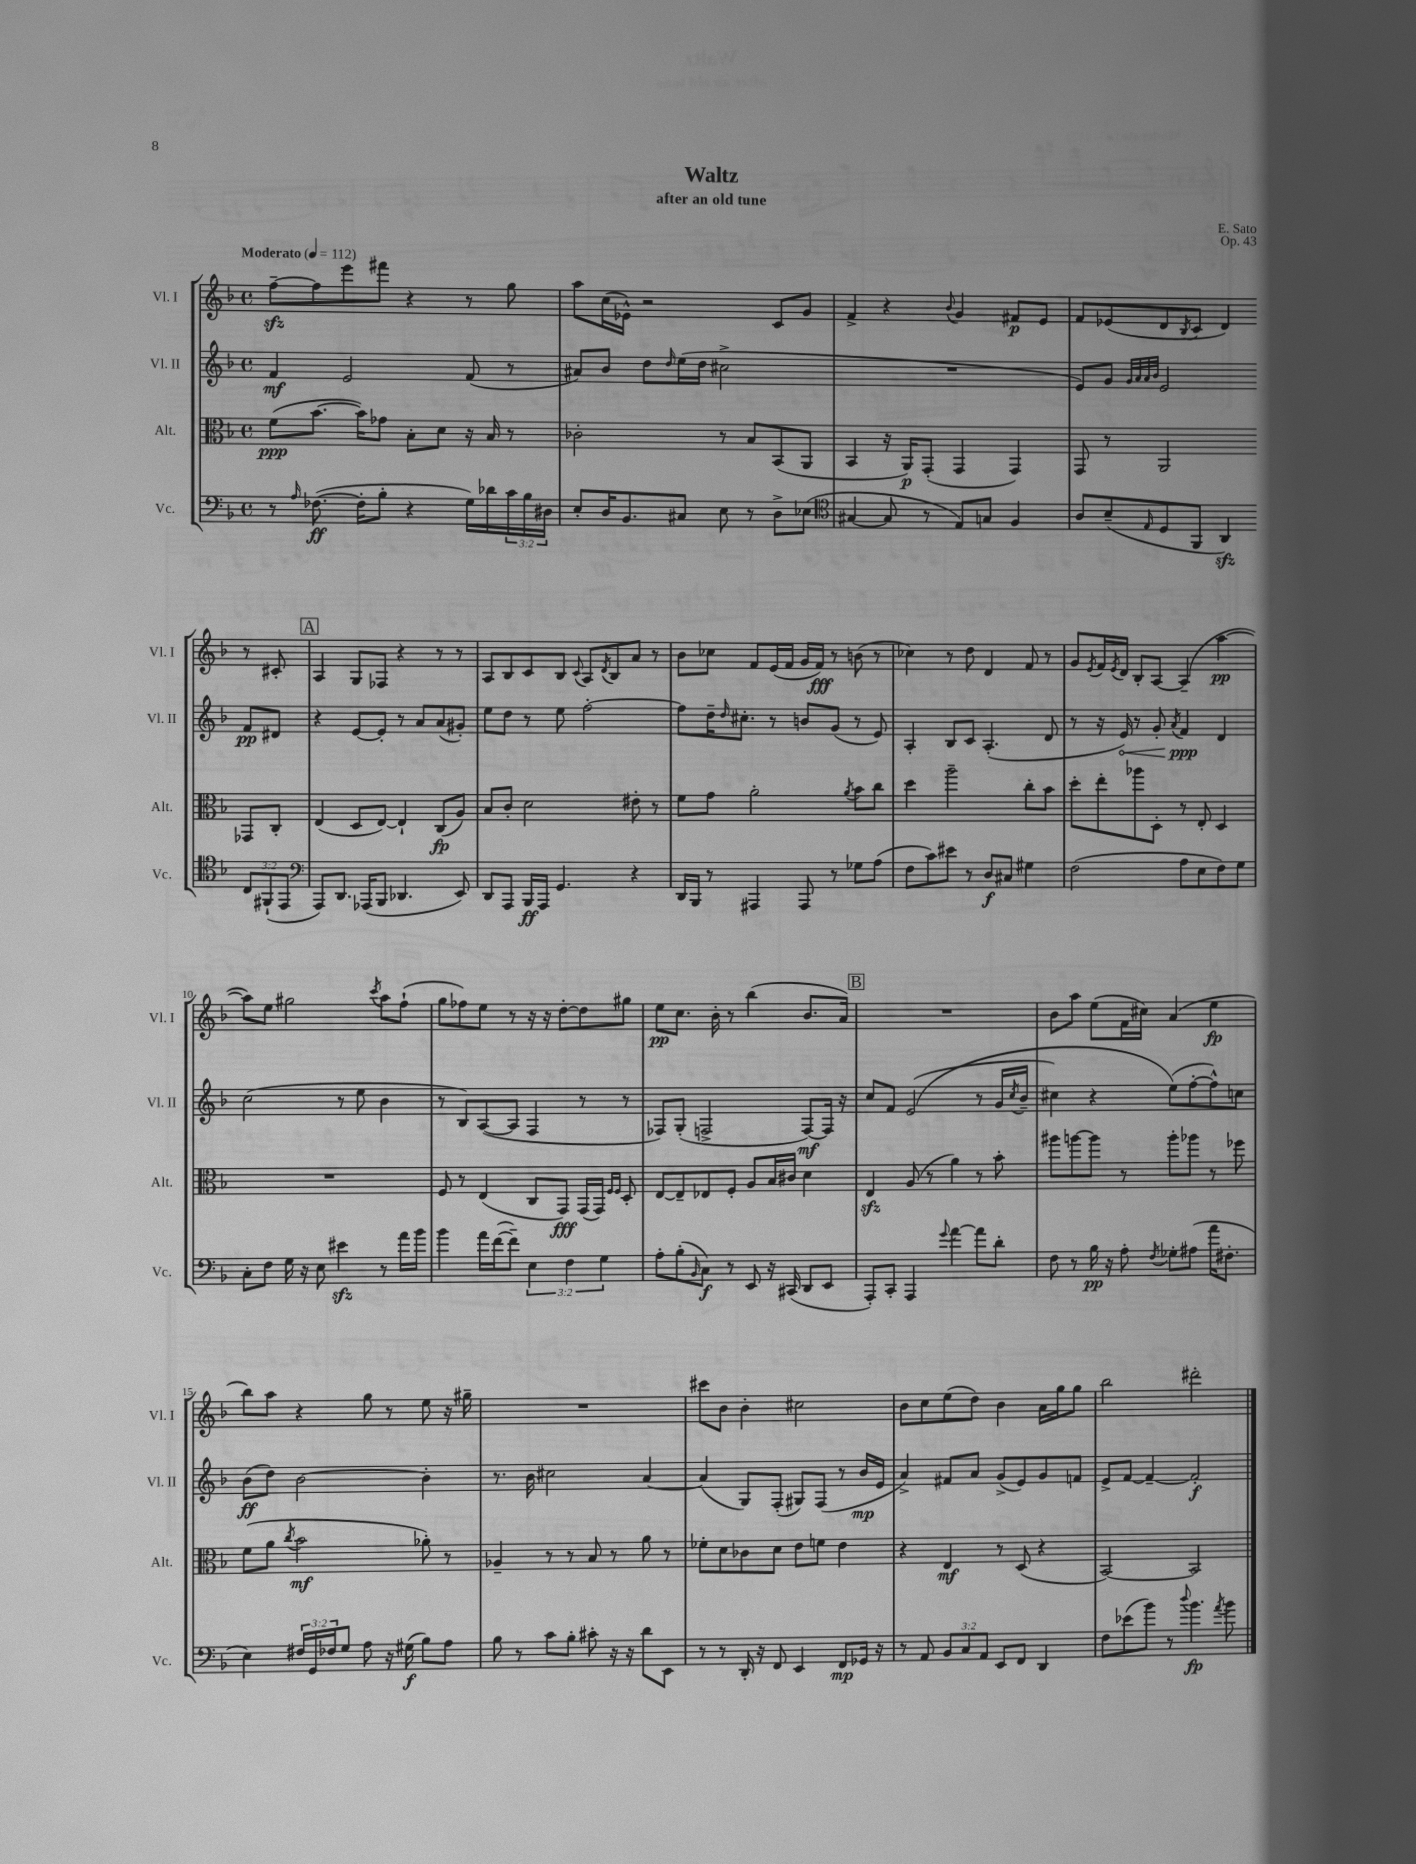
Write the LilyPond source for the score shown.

\header { title = "Waltz" composer = "E. Sato" subtitle = "after an old tune" opus = "Op. 43" }
<<
\new StaffGroup <<
\new Staff = "s0" \with { instrumentName = "Vl. I" shortInstrumentName = "Vl. I" } {
    \clef treble \key f \major \defaultTimeSignature \time 4/4 \tempo "Moderato" 4 = 112
    f''8~--\sfz f''8 e'''8 fis'''8 r4 r8 g''8 |
    a''8 c''16( ees'16-^) r2 c'8 g'8 |
    f'4-> r4 \appoggiatura { bes'8 } g'4 fis'8\p e'8 |
    f'8 ees'8( d'8 \acciaccatura { bes8 } c'8 d'4) r8 cis'8-. |
    \mark \markup { \box "A" } a4 g8 fes8 r4 r8 r8 |
    a8 bes8 c'8 bes8 \appoggiatura { c'8 } a8 \acciaccatura { d'8 } bes8 a'8 r8 |
    bes'8 ces''8 f'8 e'16( f'16 g'16 f'16\fff) r8 b'8( r8 |
    ces''4) r8 d''8 d'4 f'8 r8 |
    g'8 \acciaccatura { e'8 } f'16 \acciaccatura { e'8 } d'16 bes8-. a8~ a4--( a''4~\pp |
    a''8) e''8 gis''2 \acciaccatura { c'''8 } a''8 f''8-!( |
    g''8 fes''8) e''8 r8 r16 r16 d''8~-. d''8 gis''8 |
    e''8\pp c''8. bes'16-. r8 bes''4( bes'8. a'16) |
    \mark \markup { \box "B" } R1 |
    bes'8 a''8 e''8( f'16 cis''16) a'4( e''4\fp |
    bes''8) a''8 r4 g''8 r8 e''8 r16 gis''16-- |
    R1 |
    cis'''8 bes'8 bes'4-. cis''2 |
    bes'8 c''8 e''8( d''8) bes'4 a'16 g''16 g''8 |
    bes''2 dis'''2-. \bar "|." |
}
\new Staff = "s1" \with { instrumentName = "Vl. II" shortInstrumentName = "Vl. II" } {
    \clef treble \key f \major \defaultTimeSignature \time 4/4
    f'4\mf e'2 f'8( r8 |
    ais'8) bes'8 d''8 \grace { d''16 } e''16( d''16 cis''2-> |
    R1 |
    e'8) g'8 \grace { g'32 a'32 a'32 bes'32 } e'2 f'8\pp dis'8 |
    \mark \markup { \box "A" } r4 e'8~ e'8-. r8 a'8 a'8( gis'8-.) |
    e''8 d''8 r8 e''8 f''2~-. |
    f''8 d''16-- \grace { d''16 } cis''8.-. r8 b'8 g'8( r8 e'8) |
    a4-. bes8 c'8 a4.-.( d'8 |
    r8 r16 \once \override Hairpin.circled-tip = ##t e'16\<) r8 g'8-. \acciaccatura { a'8 } f'4\ppp\! d'4 |
    c''2( r8 e''8 bes'4 |
    r8 bes8) a8~( a8 f4 r8 r8 |
    fes8) g8-.( f2-> f8~\mf) f16 r16 |
    \mark \markup { \box "B" } c''8 f'8 e'2(\( r8 g'16 \acciaccatura { c''8 } bes'16-- |
    cis''4) r4 e''8(\) f''8~-. f''8-^) c''8 |
    bes'8\ff( d''8) bes'2~ bes'4-. |
    r8. bes'16 cis''2 a'4~ |
    a'4( g8) f8-.( gis8) f8( r8 bes'16\mp e'16 |
    a'4->) fis'8 a'8 g'8->( e'8) g'8 f'8 |
    e'8-> f'8~ f'4~-- f'2-.\f \bar "|." |
}
\new Staff = "s2" \with { instrumentName = "Alt." shortInstrumentName = "Alt." } {
    \clef alto \key f \major \defaultTimeSignature \time 4/4
    f'8\ppp( bes'8.~ bes'16) ges'8 bes8-. d'8 r16 bes16 r8 |
    ces'2-. r8 bes8 bes,8( a,8 |
    bes,4 r16 a,16\p) g,8-.( g,4 g,4) |
    g,8 r8 a,2 ges,8 c8-. |
    \mark \markup { \box "A" } e4( d8 e8~) e4-! c8\fp( a8) |
    bes8 c'8-. d'2 eis'8-. r8 |
    f'8 g'8 a'2-. \acciaccatura { a'8 } bes'8 c''8 |
    d''4 a''2-- c''8-. bes'8 |
    d''8-. e''8-. aes''8 d8-. r8 e8-. d4 |
    R1 |
    f8 r8 e4( c8 g,8\fff) g,16( g,16) \grace { f16 f16 } d8-. |
    e8~ e8-- ees8 f8-. a8 bes16 cis'16 d'4 |
    \mark \markup { \box "B" } e4\sfz a8( r8 a'4) r8 bes'8-. |
    ais''8 a''8~ a''8 r8 a''8-. aes''8 r8 fes''8 |
    f'8( a'8 \acciaccatura { c''8 } bes'2\mf aes'8-.) r8 |
    aes4-- r8 r8 bes8 r8 a'8 r8 |
    fes'8-. d'8 ces'8 d'8 e'8 f'8 e'4 |
    r4 e4\mf r8 d8( r4 |
    bes,2~) bes,2 \bar "|." |
}
\new Staff = "s3" \with { instrumentName = "Vc." shortInstrumentName = "Vc." } {
    \clef bass \key f \major \defaultTimeSignature \time 4/4 \override Staff.TupletNumber.text = #tuplet-number::calc-fraction-text
    r8 \grace { a16 } fes8.~\ff( fes16-. bes8-. r4 g16) des'16 \tuplet 3/2 { c'16 bes16 dis16 } |
    e8-. d16 bes,8. cis8 e8 r8 d8-> ees8( |
    \clef tenor gis4~ gis8 r8 e8) g8 f4 |
    a8 bes8--( \grace { e16 } d8 f,8 a,4\sfz) \tuplet 3/2 { c8 fis,8-!( e,8 } |
    \mark \markup { \box "A" } \clef bass a,,8) d,8. aes,,16( bes,,8 des,4. e,8) |
    d,8 a,,8 bes,,16\ff a,,16 g,4. r4 |
    d,16 bes,,16 r8 ais,,4 ais,,8 r8 ges8 a8( |
    f8 c'8) eis'8 r8 d8\f cis8 gis4 |
    f2( a8 e8 f8) g8 |
    c8-. f8 g16 r16 e8 eis'4\sfz r8 a'16 bes'16 |
    bes'4 a'16 f'16~( f'8--) \tuplet 3/2 { e4 f4 g4 } |
    a8-. bes8-.( \grace { bes,16 } c8\f) r8 e,8 r16 cis,16( d,8 e,8 |
    \mark \markup { \box "B" } a,,8-.) c,8-. a,,4 \appoggiatura { g'8 } a'4~ a'8 d'8-. |
    f8 r8 bes16\pp r16 a8-. \acciaccatura { f8 } ges8-. ais8( a'16 fis8.-. |
    e4) \tuplet 3/2 { fis16 g,16 fes16 } g8 a8 r16 gis16\f( bes8) a8 |
    bes8 r8 c'8 bes8-. cis'8-. r16 r16 d'8 e,8 |
    r8 r8 d,16-. r16 f,8 e,4 f,8\mp ges,16 r16 |
    r8 a,8 \tuplet 3/2 { bes,8 c8 a,8 } e,8 f,8 d,4 |
    f8 ees'8( bes'8) r8 \appoggiatura { d''8 } bes'4.\fp \acciaccatura { a'8 } bes'8 \bar "|." |
}
>>
>>
